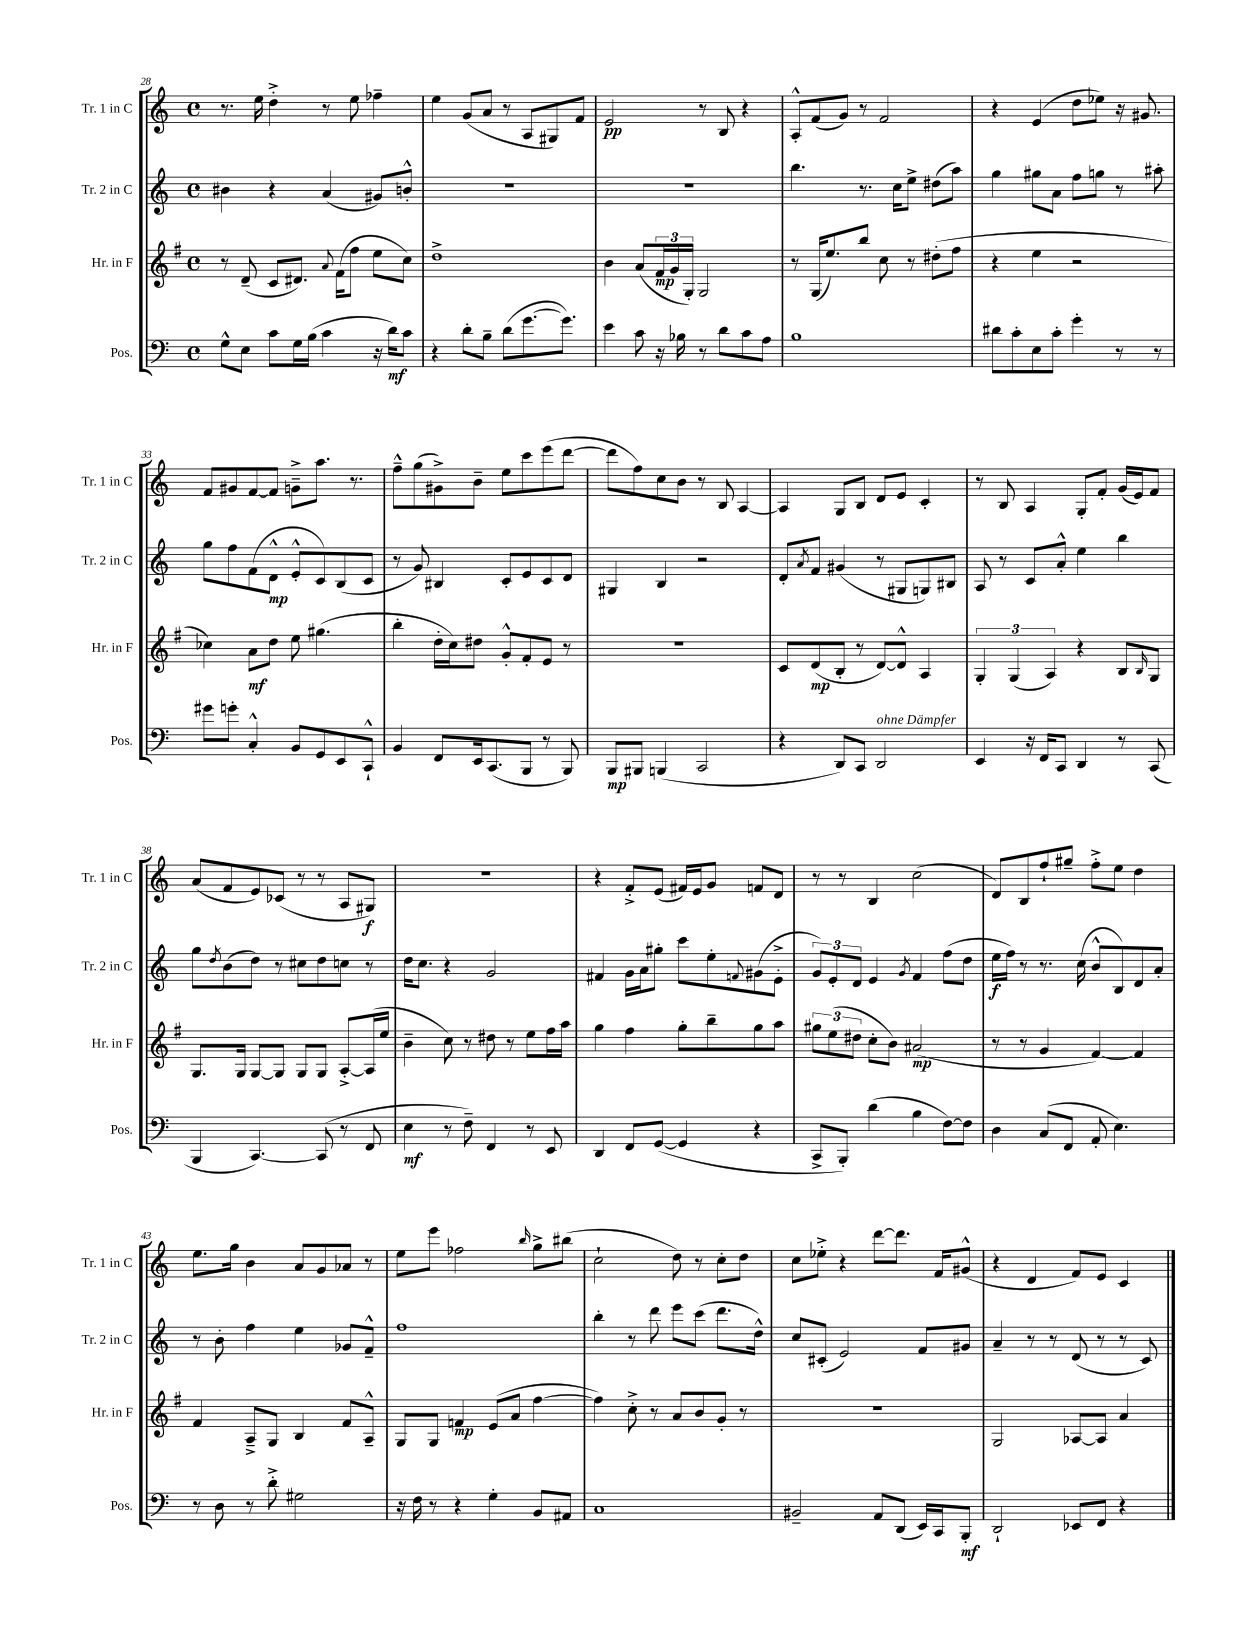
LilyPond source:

<<
\new StaffGroup <<
\new Staff = "s0" \with { instrumentName = "Tr. 1 in C" shortInstrumentName = "Tr. 1 in C" } {
    \clef treble \key c \major \defaultTimeSignature \time 4/4
    r8. e''16 d''4-.-> r8 e''8 fes''4-- |
    e''4 g'8( a'8 r8 a8 gis8) f'8 |
    e'2\pp r8 b8 r4 |
    a8-.-^ f'8( g'8) r8 f'2 |
    r4 e'4( d''8 ees''8) r16 gis'8. |
    f'8 gis'8 f'8~ f'8 g'8---> a''8. r8. |
    f''8---^ g''8( gis'8->) b'8-- e''8 c'''8 e'''8( d'''8~ |
    d'''8 f''8) c''8 b'8 r8 b8 a4~ |
    a4 g8 b8 d'8 e'8 c'4-. |
    r8 b8 a4 g8-. f'8-. g'16( e'16) f'8 |
    a'8( f'8 e'8) ces'8( r8 r8 a8 gis8\f) |
    R1 |
    r4 f'8-.-> e'8( fis'16) e'16 g'8 f'8 d'8 |
    r8 r8 b4 c''2( |
    d'8) b8 f''8-! gis''8-- f''8-.-> e''8 d''4 |
    e''8. g''16 b'4 a'8 g'8 aes'8 r8 |
    e''8 e'''8 fes''2 \grace { b''16 } g''8-> bis''8( |
    c''2-! d''8) r8 c''8-. d''8 |
    c''8 ees''8-.-> r4 d'''8~ d'''8. f'16 gis'8-^( |
    r4 d'4 f'8) e'8 c'4 \bar "|." |
}
\new Staff = "s1" \with { instrumentName = "Tr. 2 in C" shortInstrumentName = "Tr. 2 in C" } {
    \clef treble \key c \major \defaultTimeSignature \time 4/4
    bis'4 r4 a'4( gis'8) b'8-.-^ |
    R1 |
    R1 |
    b''4. r8. c''16 e''8-> dis''8( a''8) |
    g''4 gis''8 a'8 f''8 g''8 r8 ais''8-. |
    g''8 f''8 f'8( d'8-^\mp e'8-.-^ c'8) b8( c'8 |
    r8 g'8) bis4 c'8-. e'8 c'8 d'8 |
    gis4 b4 r2 |
    d'8-. \acciaccatura { a'8 } f'8 gis'4( r8 gis8 g8) bis8 |
    a8 r8 c'8 a'8-.-^ e''4 b''4 |
    g''8 \acciaccatura { d''8 } b'8( d''8) r8 cis''8 d''8 c''8 r8 |
    d''16 c''8. r4 g'2 |
    fis'4 g'16 a'16 gis''8-. c'''8 e''8-. \appoggiatura { f'8 } gis'8( e'8-.-> |
    \tuplet 3/2 { g'8) e'8-. d'8 } e'4 \acciaccatura { g'8 } f'4 f''8( d''8 |
    e''16\f f''16) r8 r8. c''16( b'8-^ b8) d'8 a'8-. |
    r8 b'8-. f''4 e''4 ges'8 f'8---^ |
    f''1 |
    b''4-. r8 d'''8 e'''8 c'''8( d'''8. d''16-^) |
    c''8 cis'8-.( e'2) f'8 gis'8 |
    a'4-- r8 r8 d'8( r8 r8 c'8) \bar "|." |
}
\new Staff = "s2" \with { instrumentName = "Hr. in F" shortInstrumentName = "Hr. in F" } {
    \clef treble \key g \major \defaultTimeSignature \time 4/4
    r8 d'8--( c'8 dis'8.) \appoggiatura { a'8 } fis'16( fis''8 e''8 c''8) |
    d''1-> |
    b'4 a'8( \tuplet 3/2 { fis'16\mp g'16 g16-.) } g2 |
    r8 g16( e''8.) b''8 c''8 r8 dis''8-.( fis''8 |
    r4 e''4 r2 |
    ces''4) a'8\mf d''8 e''8 gis''4.( |
    b''4-. d''16-. c''16) dis''8 g'8-.-^ fis'8-. e'8 r8 |
    R1 |
    c'8 d'8\mp( b8-. r8 d'8~) d'8-^ a4 |
    \tuplet 3/2 { g4-. g4( a4) } r4 b8 \grace { b16 } g8 |
    g8. g16 g8~ g8 g8 g8 a8~-.-> a16( e''16 |
    b'4-- c''8) r8 dis''8 r8 e''8 fis''16 a''16 |
    g''4 fis''4 g''8-. b''8-- g''8 a''8 |
    \tuplet 3/2 { gis''8 e''8( dis''8 } c''8-. b'8) ais'2\mp( |
    r8 r8 g'4 fis'4~) fis'4 |
    fis'4 a8---> g8 b4 fis'8 a8---^ |
    g8 g8 f'4\mp e'8( a'8 fis''4~ |
    fis''4) c''8-.-> r8 a'8 b'8 g'8-. r8 |
    R1 |
    g2 aes8~ aes8 a'4 \bar "|." |
}
\new Staff = "s3" \with { instrumentName = "Pos." shortInstrumentName = "Pos." } {
    \clef bass \key c \major \defaultTimeSignature \time 4/4
    g8-^ e8 c'8 g16 b16( c'4 r16 d'16\mf) c'8 |
    r4 d'8-. b8-- d'8( g'8.~ g'8.) |
    e'4 c'8 r16 bes16 r8 d'8 c'8 a8 |
    b1 |
    dis'8 c'8-. e8 c'8-. g'4-. r8 r8 |
    gis'8 g'8-. c4-.-^ b,8 g,8 e,8 c,8-!-^ |
    b,4 f,8 e,16 c,8.( b,,8 r8 b,,8) |
    b,,8\mp bis,,8 b,,4( c,2 |
    r4 d,8) c,8 d,2^\markup { \italic "ohne Dämpfer" } |
    e,4 r16 f,16 c,8 d,4 r8 c,8( |
    b,,4 c,4.~) c,8( r8 f,8 |
    e4\mf r8 f8--) f,4 r8 e,8 |
    d,4 f,8 g,8~( g,4 r4 |
    c,8-> b,,8-.) d'4( b4 f8~) f8 |
    d4 c8( f,8 a,8-. e4.) |
    r8 d8 r8 d'8-.-> gis2 |
    r16 f16 r8 r4 g4-. b,8 ais,8 |
    c1 |
    bis,2-- a,8 d,8( e,16) c,16 b,,8-.\mf |
    d,2-! ees,8 f,8 r4 \bar "|." |
}
>>
>>
\layout { \context { \Score currentBarNumber = #28 } }
